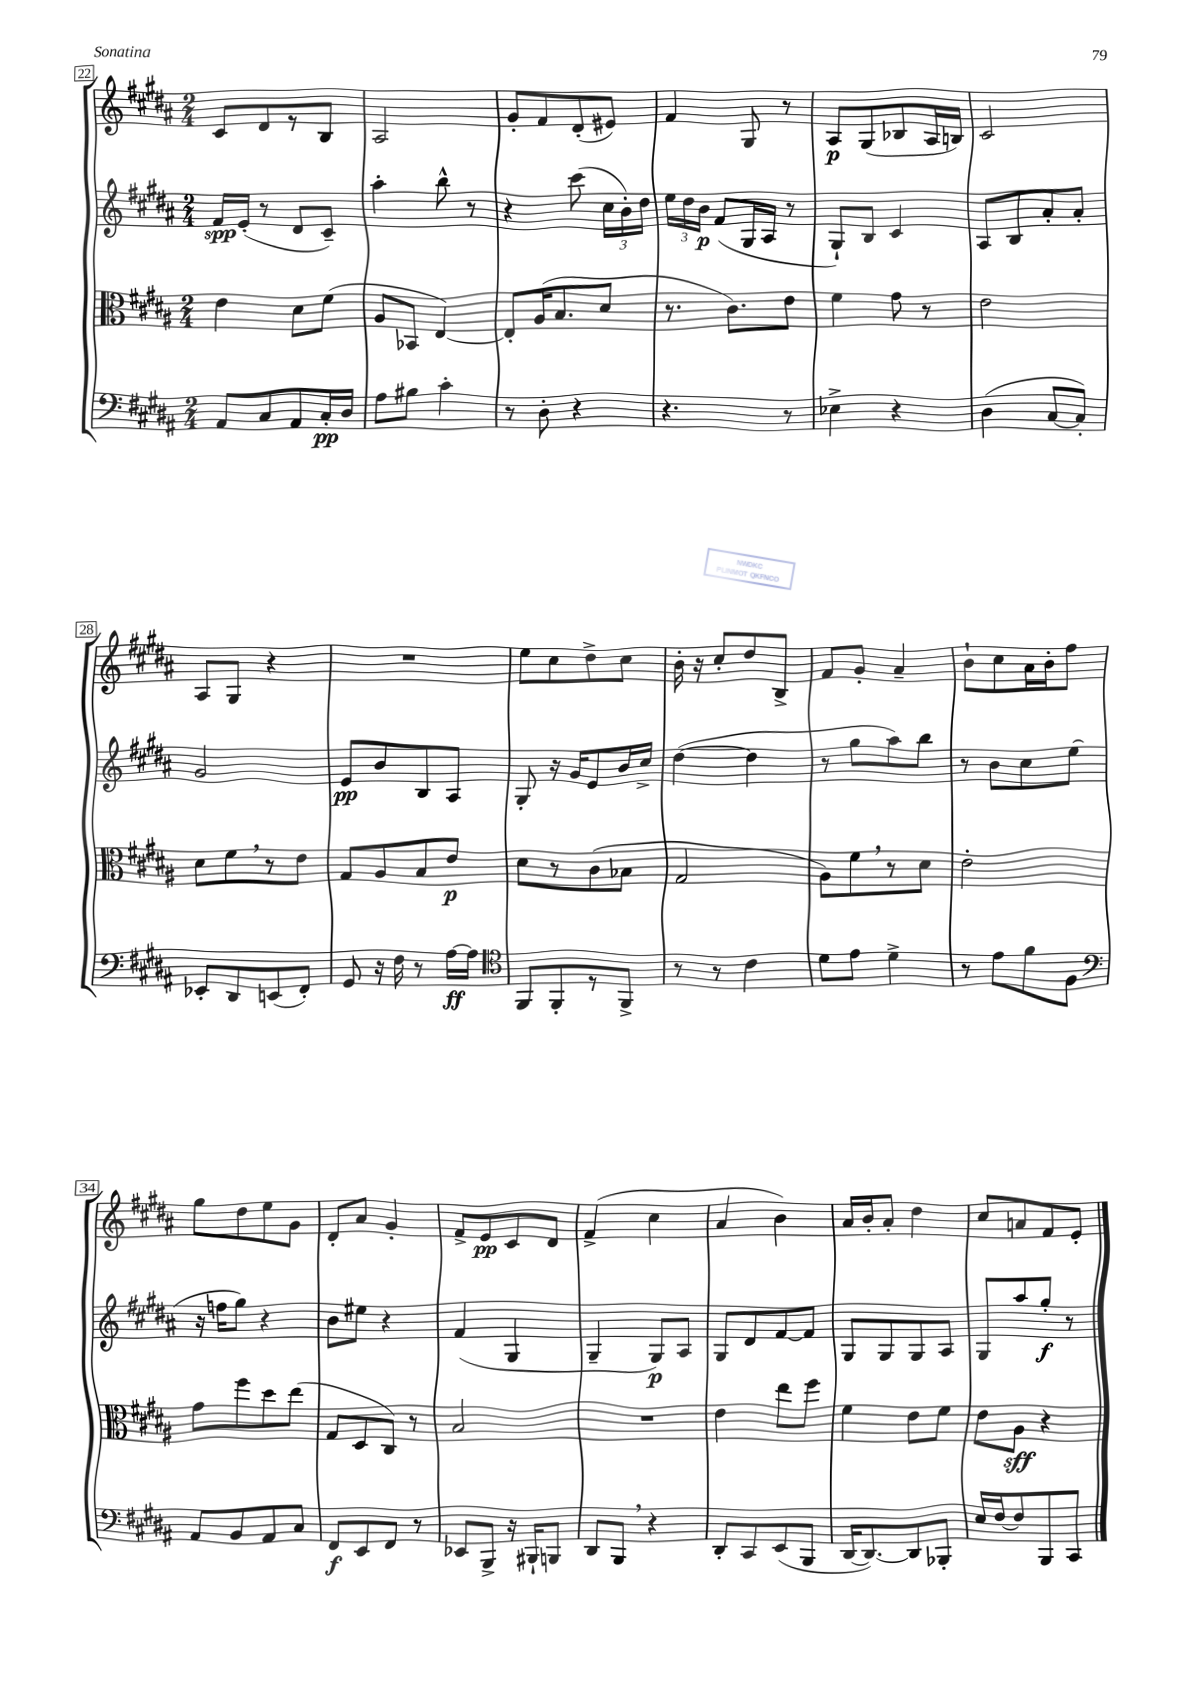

**kern	**kern	**kern	**kern
*staff4	*staff3	*staff2	*staff1
*clefF4	*clefC3	*clefG2	*clefG2
*k[f#c#g#d#a#]	*k[f#c#g#d#a#]	*k[f#c#g#d#a#]	*k[f#c#g#d#a#]
*M2/4	*M2/4	*M2/4	*M2/4
8AA#	4e	16f#	8c#
.	.	(16e'	.
8C#	.	8r	8d#
8AA#	8d#	8d#	8r
16C#'	(8f#	8c#~)	8B
16D#	.	.	.
=	=	=	=
8A#	8A#	4aa#'	2A#
8B#	8BB-	.	.
4c#'	[4E)	8bb^^	.
.	.	8r	.
=	=	=	=
8r	8E']	4r	8g#'
8D#'	(16A#	.	8f#
.	8.B	.	.
4r	.	(8ccc#	(8d#'
.	8d#	24cc#	8e#)
.	.	24b')	.
.	.	24dd#	.
=	=	=	=
4.r	8.r	24ee	4f#
.	.	24dd#	.
.	.	24b	.
.	.	(8f#	.
.	8.c#)	.	.
.	.	16G#	8G#
.	.	16A#	.
8r	8e	8r	8r
=	=	=	=
4E-^	4f#	8G#`)	8A#
.	.	8B	(8G#
4r	8g#	4c#	8B-
.	8r	.	16A#
.	.	.	16B)
=	=	=	=
(4D#	2e	8A#	2c#
.	.	8B	.
[8C#	.	8a#'	.
8C#'])	.	8a#'	.
=	=	=	=
8EE-'	8d#	2g#	8A#
8DD#	8f#	.	8G#
(8EE	8r	.	4r
8FF#')	8e	.	.
=	=	=	=
8GG#	8G#	8e	2r
16r	8A#	8b	.
16F#	.	.	.
8r	8B	8B	.
[16A#	8e	8A#	.
16A#]	.	.	.
=	=	=	=
*clefC4	*	*	*
8FF#	8d#	8G#'	8ee
8FF#'	8r	16r	8cc#
.	.	16g#	.
8r	(8c#	8e	8dd#^
8FF#^	8B-	16b	8cc#
.	.	16cc#^	.
=	=	=	=
8r	2G#	([4dd#	16b'
.	.	.	16r
8r	.	.	8cc#'
4c#	.	4dd#]	8dd#
.	.	.	8B^
=	=	=	=
8d#	8A#)	8r	8f#
8e	8f#	8gg#	8g#'
4d#^	8r	8aa#)	4a#~
.	8d#	8bb	.
=	=	=	=
8r	2e'	8r	8b`
8e	.	8b	8cc#
8f#	.	8cc#	16a#
.	.	.	16b'
8F#	.	(8ee	8ff#
=	=	=	=
*clefF4	*	*	*
8AA#	8g#	16r	8gg#
.	.	16ff	.
8BB	8ff#	8gg#)	8dd#
8AA#	8dd#	4r	8ee
8C#	(8ee	.	8g#
=	=	=	=
8FF#	8G#	8b	8d#'
8EE	8D#	8ee#	8a#
8FF#	8C#)	4r	4g#'
8r	8r	.	.
=	=	=	=
8EE-	2B	(4f#	8f#^
8BBB^	.	.	8e
16r	.	4G#	8c#
16BBB#`	.	.	.
8BBB	.	.	8d#
=	=	=	=
8DD#	2r	4G#~	(4f#^
8BBB	.	.	.
4r	.	8G#)	4cc#
.	.	8A#	.
=	=	=	=
8DD#'	4e	8G#	4a#
8CC#	.	8d#	.
(8EE	8ee	[8f#	4b)
8BBB	8ff#	8f#]	.
=	=	=	=
[16DD#	4f#	8G#	16a#
8.DD#_)	.	.	16b'
.	.	8G#	8a#'
8DD#]	8e	8G#	4dd#
8BBB-'	8f#	8A#	.
=	=	=	=
16E	8e	8G#	8cc#
[16F#	.	.	.
8F#]	8A#	8aa#	8a
8BBB	4r	8gg#'	8f#
8CC#	.	8r	8e'
==	==	==	==
*-	*-	*-	*-
